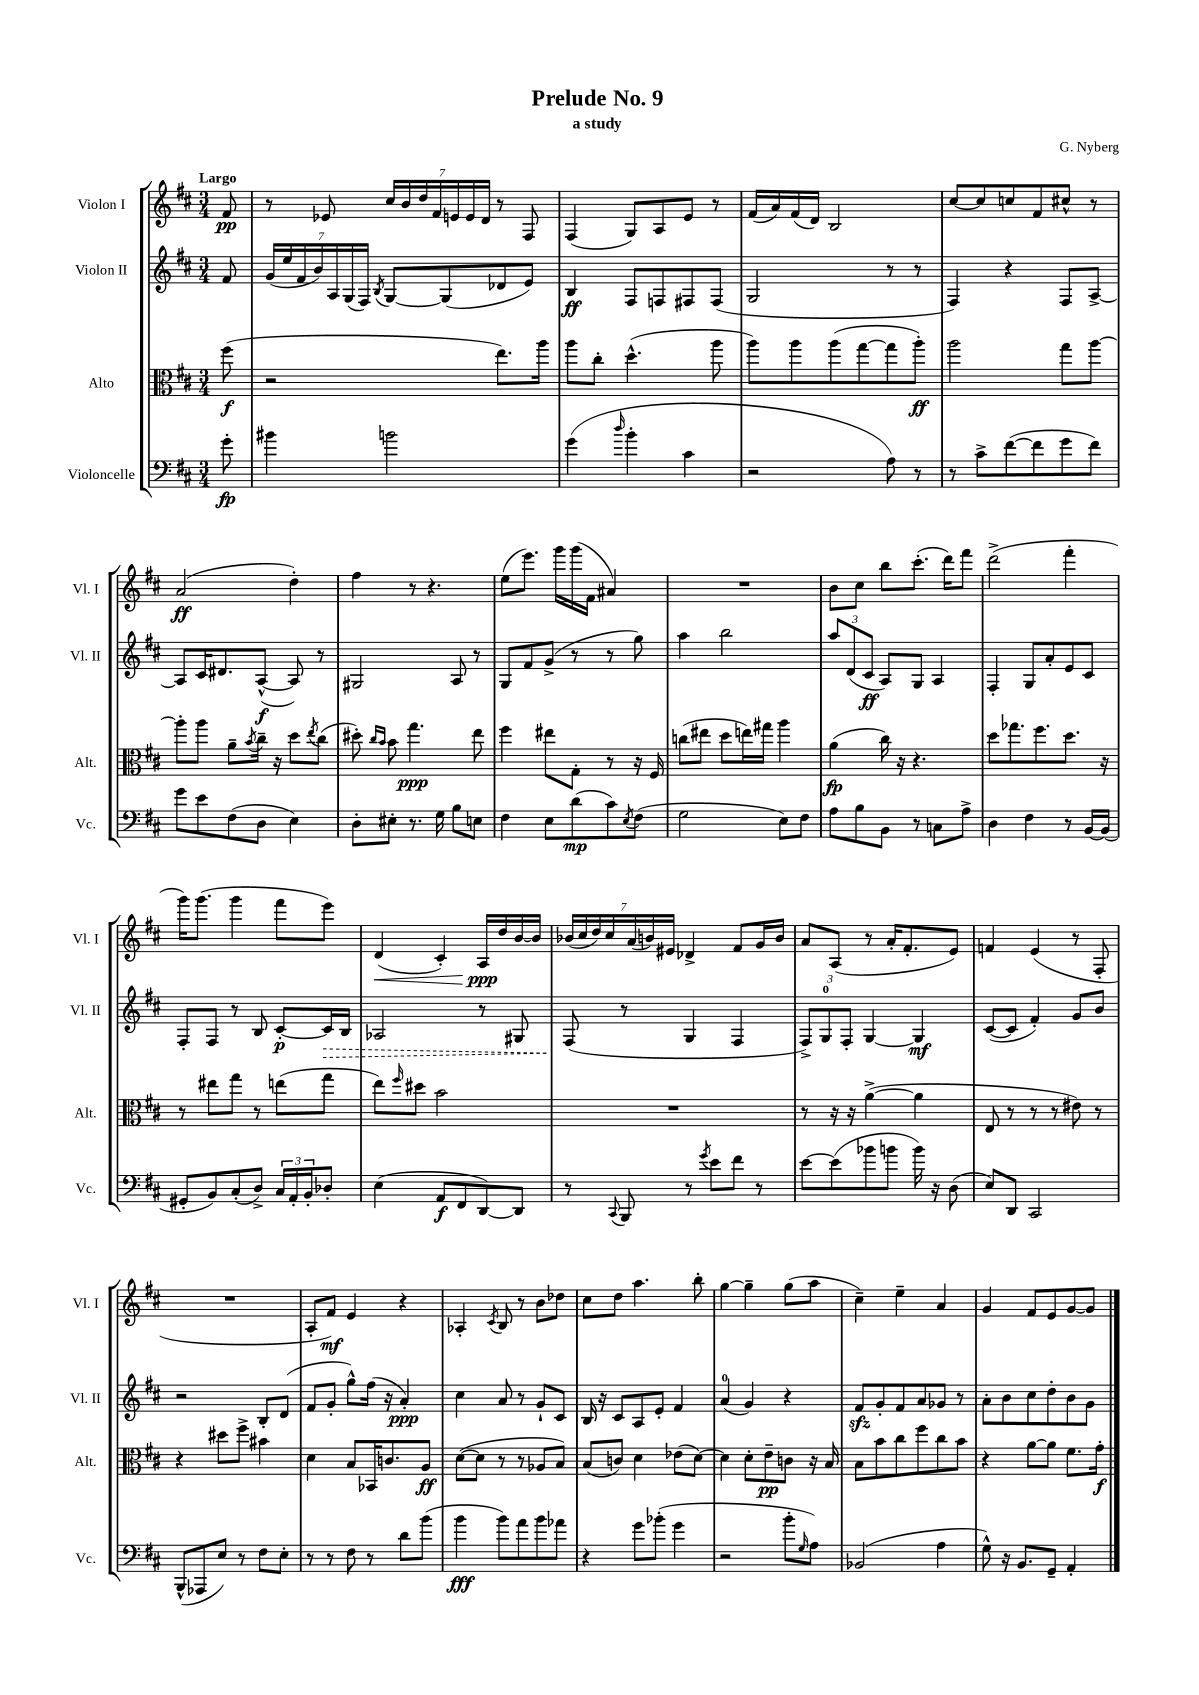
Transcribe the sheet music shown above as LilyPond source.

\header { title = "Prelude No. 9" composer = "G. Nyberg" subtitle = "a study" }
<<
\new StaffGroup <<
\new Staff = "s0" \with { instrumentName = "Violon I" shortInstrumentName = "Vl. I" } {
    \clef treble \key d \major \numericTimeSignature \time 3/4 \partial 8 \tempo "Largo"
    fis'8\pp |
    r8 ees'8 \tuplet 7/4 { cis''16 b'16 d''16 fis'16 e'16 e'16 d'16 } r8 fis8 |
    fis4( g8) a8 e'8 r8 |
    fis'16( a'16) fis'16( d'16) b2 |
    cis''8~ cis''8 c''8 fis'8 cis''8-^ r8 |
    a'2\ff( d''4-.) |
    fis''4 r8 r4. |
    e''8( e'''8.) g'''16 g'''16( fis'16 ais'4) |
    R2. |
    b'8 cis''8 b''8 cis'''8.-.( d'''16) fis'''8 |
    d'''2->( fis'''4-. |
    g'''16) g'''8.( g'''4 fis'''8 e'''8) |
    d'4\<( cis'4-.) a16\ppp\! d''16 b'16~ b'16 |
    \tuplet 7/4 { bes'16( cis''16 d''16) cis''16 a'16( b'16) eis'16 } des'4-> fis'8 g'16 b'16 |
    a'8 a8( r8 a'16-. fis'8.-. e'8) |
    f'4 e'4( r8 fis8-. |
    R2. |
    a8-. fis'8\mf) e'4 r4 |
    aes4-. \acciaccatura { cis'8 } b8 r8 b'8 des''8 |
    cis''8 d''8 a''4. b''8-. |
    g''4~ g''4-- g''8( a''8 |
    cis''4--) e''4-- a'4 |
    g'4 fis'8 e'8 g'8~ g'8 \bar "|." |
}
\new Staff = "s1" \with { instrumentName = "Violon II" shortInstrumentName = "Vl. II" } {
    \clef treble \key d \major \numericTimeSignature \time 3/4 \partial 8
    fis'8 |
    \tuplet 7/4 { g'16( e''16 fis'16 b'16) a16 g16( fis16) } \acciaccatura { b8 } g8~ g8( des'8 e'8) |
    b4\ff fis8 f8 fis8 fis8( |
    g2 r8 r8 |
    fis4) r4 fis8 a8~-> |
    a8 cis'16 dis'8. a8~-^\f( a8) r8 |
    gis2 a8 r8 |
    g8 fis'8 g'8->( r8 r8 g''8) |
    a''4 b''2 |
    \tuplet 3/2 { a''8 d'8( cis'8\ff } a8) g8 a4 |
    fis4-. g8 a'8-. e'8 cis'8 |
    fis8-. fis8 r8 b8 cis'8~-.\p \once \override Hairpin.style = #'dashed-line cis'16\> b16 |
    aes2 r8 gis8 |
    fis8\!( r8 g4 fis4 |
    \tuplet 3/2 { fis8->) g8-0 fis8-. } g4~ g4\mf |
    cis'8~( cis'8 fis'4-.) g'8 b'8 |
    r2 b8-. d'8( |
    fis'8 g'8-. g''8-^) fis''16( r16 a'4-.\ppp) |
    cis''4 a'8 r8 g'8-! cis'8 |
    b16 r16 cis'8 a8 e'8-. fis'4 |
    a'4-0( g'4) r4 |
    fis'8\sfz g'8-. fis'8 a'8 ges'8 r8 |
    a'8-. b'8 cis''8 d''8-. b'8 g'8 \bar "|." |
}
\new Staff = "s2" \with { instrumentName = "Alto" shortInstrumentName = "Alt." } {
    \clef alto \key d \major \numericTimeSignature \time 3/4 \partial 8
    fis''8\f( |
    r2 e''8.) a''16 |
    a''8 cis''8-. d''4.-^( a''8 |
    a''8) a''8 a''8( g''8~ g''8 a''8-.\ff) |
    a''2 g''8 a''8~ |
    a''8-. a''8 a'8-- \acciaccatura { b'8 } cis''16-- r16 d''8 \acciaccatura { e''8 } cis''8( |
    dis''8-.) \grace { cis''16 b'16 } b'8 g''4.\ppp e''8 |
    fis''4 eis''8 g8-. r8 r16 fis16 |
    c''8( eis''8 d''8 e''16) gis''16 a''4 |
    a'4\fp( cis''16) r16 r4. |
    d''8 ges''8. fis''8. d''8. r16 |
    r8 eis''8 g''8 r8 e''8( g''8 |
    e''8) \grace { fis''16 } dis''8 b'2 |
    R2. |
    r8 r16 r16 a'4~->( a'4 |
    e8 r8 r8 r8 eis'8) r8 |
    r4 dis''8 fis''8-> bis'4 |
    d'4 b8 bes,16 c'8. a8\ff |
    d'8~( d'8 r8 r8 aes8 b8) |
    b8( c'8) d'4 ees'8( d'8~) |
    d'4 d'8-. e'8--\pp c'8 r16 b16 |
    b8 b'8 cis''8 fis''8 cis''8 b'8 |
    r4 a'8~ a'8 fis'8. g'16-.\f \bar "|." |
}
\new Staff = "s3" \with { instrumentName = "Violoncelle" shortInstrumentName = "Vc." } {
    \clef bass \key d \major \numericTimeSignature \time 3/4 \partial 8
    g'8-.\fp |
    bis'4 b'2 |
    g'4( \grace { d''16 } b'4-. cis'4 |
    r2 a8) r8 |
    r8 cis'8-> fis'8~( fis'8 g'8 fis'8) |
    g'8 e'8 fis8( d8 e4) |
    d8-. eis8-. r8. g16 b8 e8 |
    fis4 e8 d'8\mp( cis'8) \acciaccatura { e8 } fis8( |
    g2 e8) fis8 |
    a8 b8 b,8 r8 c8 a8-> |
    d4 fis4 r8 b,16~ b,16( |
    gis,8-. b,8) cis8-.( d8->) \tuplet 3/2 { cis16 a,16-. b,16-. } des8-. |
    e4( a,8\f fis,8 d,8~) d,8 |
    r8 \appoggiatura { cis,8 } b,,8 r8 \acciaccatura { g'8 } e'8 fis'8 r8 |
    e'8~ e'8( bes'8 b'8 b'16) r16 d8( |
    e8) d,8 cis,2 |
    b,,8-^( aes,,8 e8) r8 fis8 e8-. |
    r8 r8 fis8 r8 d'8 b'8( |
    b'4\fff b'8) a'8 b'8 aes'8 |
    r4 g'8 bes'8-.( g'4 |
    r2 b'8-. \grace { g16 } a8) |
    bes,2( a4 |
    g8-^) r16 b,8. g,8-- a,4-. \bar "|." |
}
>>
>>
\layout { \context { \Score \remove "Bar_number_engraver" } }
